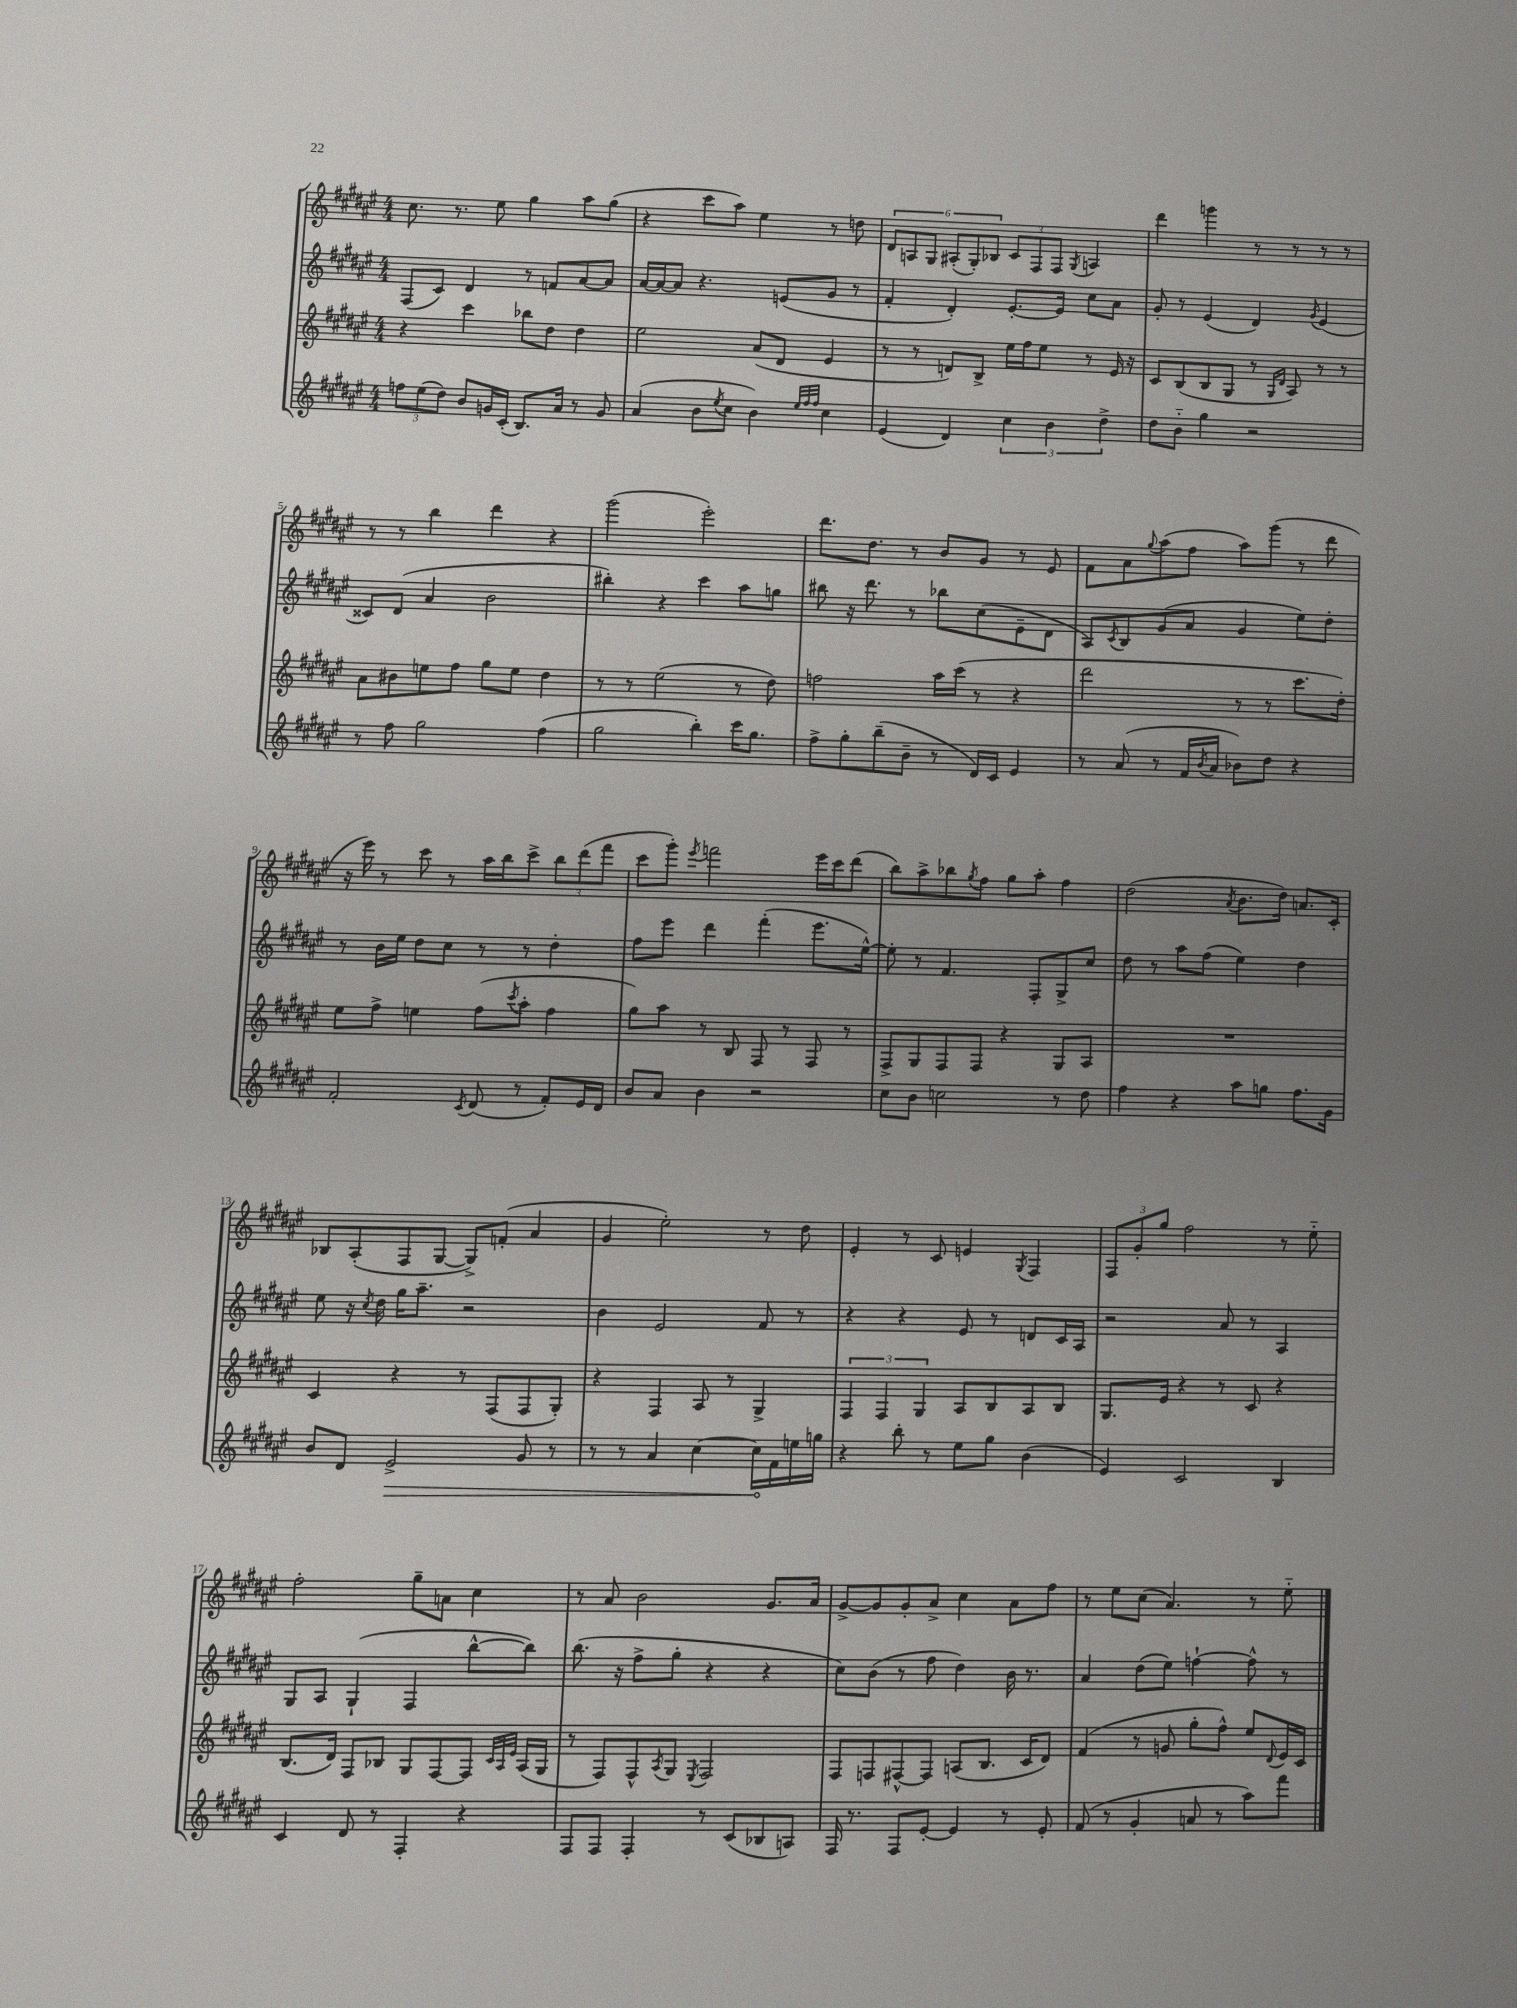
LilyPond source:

<<
\new StaffGroup <<
\new Staff = "s0" {
    \clef treble \key fis \major \numericTimeSignature \time 4/4
    cis''8. r8. eis''8 gis''4 ais''8 gis''8( |
    r4 cis'''8 ais''8) eis''4 r8 d''8 |
    \tuplet 6/4 { dis'8 a8 gis8 ais8-.( gis8-.) bes8 } \tuplet 3/2 { cis'8 fis8 fis8 } \acciaccatura { gis8 } a4 |
    dis'''4 g'''4 r8 r8 r8 r8 |
    r8 r8 b''4 dis'''4 r4 |
    gis'''2( eis'''2-.) |
    dis'''8. dis''8. r8 b'8 gis'8 r8 eis'8 |
    fis'8 ais'8 \appoggiatura { gis''8 } ais''8( fis''8 ais''8) gis'''8( r8 dis'''8 |
    r16 eis'''16) r8 cis'''8 r8 ais''16 b''16 cis'''8-> \tuplet 3/2 { b''8 dis'''8( fis'''8 } |
    cis'''8 gis'''8-.) \acciaccatura { eis'''8 } f'''2 eis'''16 cis'''16 dis'''8( |
    b''8) ais''8-> bes''8 \acciaccatura { gis''8 } fis''8 gis''8 ais''8-. fis''4 |
    dis''2( \acciaccatura { ais'8 } b'8. dis''16) a'8. cis'16-. |
    bes8 ais8-.( fis8 gis8~ gis8->) f'8-.( ais'4 |
    gis'4 eis''2-.) r8 dis''8 |
    eis'4-. r8 cis'8 e'4 \acciaccatura { gis8 } fis4 |
    \tuplet 3/2 { fis8 gis'8-. gis''8 } fis''2 r8 eis''8-_ |
    fis''2-. gis''8-- a'8 cis''4 |
    r8 ais'8 b'2 gis'8. ais'16 |
    gis'8~-> gis'8 gis'8-. ais'8-> cis''4 ais'8 fis''8 |
    r8 eis''8 cis''8( ais'4.) r8 eis''8-_ \bar "|." |
}
\new Staff = "s1" {
    \clef treble \key fis \major \numericTimeSignature \time 4/4
    fis8( cis'8) dis'4 r8 f'8 ais'8~ ais'8 |
    ais'16~ ais'16~ ais'8 r4. e'8( gis'8 r8 |
    fis'4-. dis'4-.) eis'8.~-. eis'16 cis''8 ais'8 |
    gis'8-. r8 eis'4( dis'4) \acciaccatura { gis'8 } eis'4( |
    cisis'8) dis'8( ais'4 b'2 |
    bis''4-.) r4 cis'''4 ais''8 g''8 |
    bis''8 r16 dis'''8. r8 bes''8 cis''8( eis'8-- dis'8 |
    ais8) \acciaccatura { cis'8 } b8 gis'8( ais'8 gis'4 eis''8) dis''8-. |
    r8 b'16 eis''16 dis''8 cis''8 r8 r8 dis''4-. |
    fis''8 eis'''8 dis'''4 fis'''4-.( eis'''8. eis''16~-^) |
    eis''8-. r8 fis'4. fis8-. gis8-> cis''8 |
    dis''8 r8 ais''8 fis''8( eis''4) dis''4 |
    eis''8 r16 \acciaccatura { cis''8 } dis''16 gis''16 ais''8.-- r2 |
    b'4 eis'2 fis'8 r8 |
    r4 r4 eis'8 r8 d'8 cis'16 ais16 |
    r2 ais'8 r8 ais4 |
    gis8 ais8 gis4-!( fis4 b''8~-^ b''8) |
    b''8.( r16 fis''8-> gis''8-. r4 r4 |
    cis''8) b'8( r8 fis''8 dis''4) b'16 r8. |
    ais'4 dis''8( eis''8) f''4~-! f''8-^ r8 \bar "|." |
}
\new Staff = "s2" {
    \clef treble \key fis \major \numericTimeSignature \time 4/4
    r4 cis'''4 bes''8 dis''8 dis''4 |
    eis''2 ais'8( dis'8 eis'4 |
    r8 r8 d'8) b8-> eis''16 fis''16 eis''8 r8 eis'16 r16 |
    cis'8 b8( b8 gis8 r8 \grace { gis16 dis'16 } ais8) r8 r8 |
    ais'8 bis'8 e''8 fis''8 gis''8 e''8 dis''4 |
    r8 r8 eis''2( r8 dis''8) |
    f''2 ais''16 cis'''16( r8 r4 |
    dis'''2 r8 r8 cis'''8. dis''16-.) |
    eis''8 fis''8-> e''4 fis''8( \acciaccatura { cis'''8 } ais''8-. fis''4 |
    gis''8) ais''8 r8 b8 fis8 r8 fis8 r8 |
    fis8-> gis8 fis8 fis8 r4 gis8 ais8 |
    R1 |
    cis'4 r4 r8 fis8( fis8 gis8-.) |
    r4 fis4 ais8 r8 gis4-> |
    \tuplet 3/2 { fis4 fis4 gis4 } ais8 b8 ais8 b8 |
    gis8. eis'16 r4 r8 cis'8 r4 |
    b8.( dis'16) fis8 bes8 gis8 fis8~ fis8 \grace { cis'32 ais32 eis'32 } ais16( gis16 |
    r8 fis8) fis8-^ \acciaccatura { ais8 } gis8 \acciaccatura { eis8 } fis2 |
    fis8 f8 fis8~-^ fis8 a8( b8. cis'16 dis'8) |
    fis'4( r8 g'8 gis''8-. fis''8-^) eis''8 \appoggiatura { dis'8 } eis'16 cis'16 \bar "|." |
}
\new Staff = "s3" {
    \clef treble \key fis \major \numericTimeSignature \time 4/4
    \tuplet 3/2 { f''8 eis''8( dis''8) } b'8 g'16 cis'16-.( b8.) ais'16 r8 g'8 |
    ais'4( b'8 \acciaccatura { eis''8 } cis''8 b'4) \grace { eis''32 fis''32 fis''32 } cis''4 |
    eis'4( dis'4) \tuplet 3/2 { cis''4 b'4 dis''4-> } |
    dis''8 b'8-_ gis''4 r2 |
    r8 fis''8 gis''2 fis''4( |
    gis''2 b''4-.) cis'''16 gis''8. |
    fis''8-> gis''8-. b''8--( b'8-- r8 dis'16) cis'16 eis'4 |
    r8 ais'8( r8 fis'16 \acciaccatura { b'8 } ais'16 bes'8) dis''8 r4 |
    fis'2-. \acciaccatura { cis'8 } dis'8( r8 fis'8-.) eis'16 dis'16 |
    b'8 ais'8 b'4 r2 |
    cis''8 b'8 c''2 r8 dis''8 |
    fis''4 r4 ais''8 g''8 fis''8. gis'16 |
    b'8 dis'8 \once \override Hairpin.circled-tip = ##t eis'2->\> gis'8 r8 |
    r8 r8 ais'4 cis''4~ cis''16\! fis'16 e''16 g''16 |
    r4 b''8-. r8 eis''8 gis''8 b'4( |
    eis'4) cis'2 b4 |
    cis'4 dis'8 r8 fis4-. r4 |
    fis8 fis8 fis4-. r8 cis'8( bes8 a8) |
    fis16 r8. fis8 eis'8~-. eis'4 r8 eis'8-. |
    fis'8( r8 gis'4-. a'8 r8 ais''8) fis'''8 \bar "|." |
}
>>
>>
